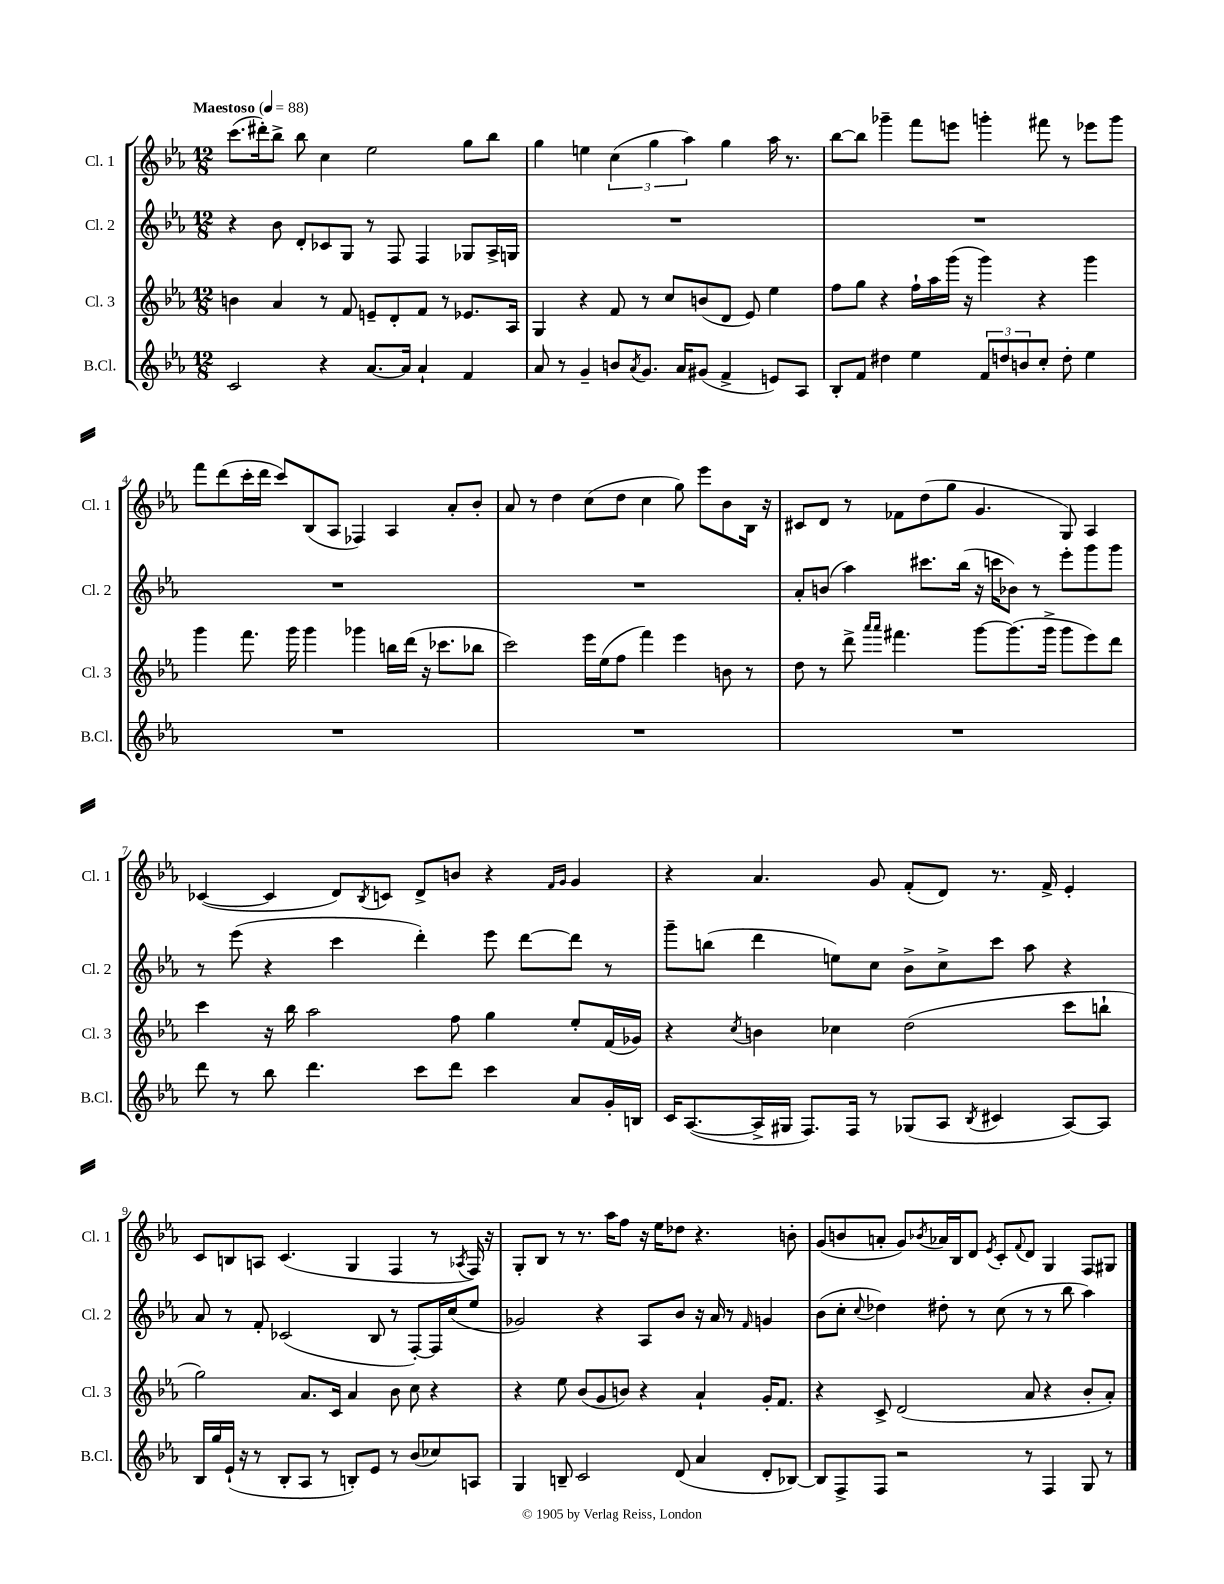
<<
\new StaffGroup <<
\new Staff = "s0" \with { instrumentName = "Cl. 1" shortInstrumentName = "Cl. 1" } {
    \clef treble \key ees \major \numericTimeSignature \time 12/8 \tempo "Maestoso" 4 = 88
    c'''8.( dis'''16-.) bes''8-> bes''8 c''4 ees''2 g''8 bes''8 |
    g''4 e''4 \tuplet 3/2 { c''4( g''4 aes''4) } g''4 aes''16 r8. |
    bes''8~ bes''8 ges'''4-- f'''8 e'''8 g'''4-. fis'''8 r8 ees'''8 g'''8 |
    f'''8 d'''8( c'''16-. d'''16 c'''8) bes8( aes8 fes4) aes4 aes'8-. bes'8-. |
    aes'8 r8 d''4 c''8( d''8 c''4 g''8) ees'''8 bes'8 bes16 r16 |
    cis'8 d'8 r8 fes'8 d''8( g''8 g'4. g8) aes4 |
    ces'4~( ces'4 d'8) \acciaccatura { bes8 } c'8 d'8-> b'8 r4 \grace { f'16 g'16 } g'4 |
    r4 aes'4. g'8 f'8-.( d'8) r8. f'16-> ees'4-. |
    c'8 b8 a8 c'4.( g4 f4 r8 \acciaccatura { aes8 } f16) r16 |
    g8-. bes8 r8 r8. aes''16 f''8 r16 ees''16 des''8 r4. b'8-. |
    g'8( b'8 a'8-. g'8) \acciaccatura { bes'8 } aes'16 bes16 d'8 \acciaccatura { ees'8 } c'8-. \appoggiatura { f'8 } d'8 g4 f8 gis8 \bar "|." |
}
\new Staff = "s1" \with { instrumentName = "Cl. 2" shortInstrumentName = "Cl. 2" } {
    \clef treble \key ees \major \numericTimeSignature \time 12/8
    r4 bes'8 d'8-. ces'8 g8 r8 f8 f4 ges8 aes16-> g16 |
    R1. |
    R1. |
    R1. |
    R1. |
    aes'8-. b'8( aes''4) cis'''8. bes''16( r16 c'''16 bes'8) r8 ees'''8-. g'''8 g'''8 |
    r8 ees'''8( r4 c'''4 d'''4-.) ees'''8 d'''8~ d'''8 r8 |
    g'''8-- b''8( d'''4 e''8) c''8 bes'8-> c''8-> c'''8 aes''8 r4 |
    aes'8 r8 f'8-. ces'2( bes8 r8 f8~-.) f16 c''16( ees''8 |
    ges'2) r4 aes8 bes'8 r16 aes'16 r8 \grace { f'16 } g'4 |
    bes'8( c''8-. \appoggiatura { c''8 } des''4) dis''8-. r8 c''8( r8 r8 bes''8 aes''4) \bar "|." |
}
\new Staff = "s2" \with { instrumentName = "Cl. 3" shortInstrumentName = "Cl. 3" } {
    \clef treble \key ees \major \numericTimeSignature \time 12/8
    b'4 aes'4 r8 f'8 e'8-- d'8-. f'8 r8 ees'8. aes16 |
    g4 r4 f'8 r8 c''8 b'8( d'8 ees'8) ees''4 |
    f''8 g''8 r4 f''16-! aes''16 g'''16( r16 g'''4) r4 g'''4 |
    g'''4 f'''8. g'''16 g'''4 ges'''4 b''16 d'''16( r16 ces'''8. bes''8 |
    c'''2) ees'''16 ees''16( f''8 f'''4) ees'''4 b'8 r8 |
    d''8 r8 d'''8-> \grace { aes'''16 aes'''16 } fis'''4. g'''8~ g'''8.( g'''16-> g'''8 ees'''8) d'''8 |
    c'''4 r16 bes''16 aes''2 f''8 g''4 ees''8-. f'16( ges'16) |
    r4 \acciaccatura { c''8 } b'4 ces''4 d''2( c'''8 b''8-! |
    g''2) aes'8. c'16 aes'4 bes'8 c''8 r4 |
    r4 ees''8 bes'8( g'8 b'8) r4 aes'4-! g'16-. f'8. |
    r4 c'8-> d'2( aes'8 r4 bes'8-. aes'8-.) \bar "|." |
}
\new Staff = "s3" \with { instrumentName = "B.Cl." shortInstrumentName = "B.Cl." } {
    \clef treble \key ees \major \numericTimeSignature \time 12/8
    c'2 r4 aes'8.~ aes'16 aes'4-! f'4 |
    aes'8 r8 g'4-- b'8 \acciaccatura { aes'8 } g'8. aes'16 gis'8( f'4-> e'8) aes8 |
    bes8-. f'8 dis''4 ees''4 \tuplet 3/2 { f'8 d''8 b'8 } c''8-. d''8-. ees''4 |
    R1. |
    R1. |
    R1. |
    d'''8 r8 bes''8 d'''4. c'''8 d'''8 c'''4 aes'8 g'16-. b16 |
    c'16 aes8.~( aes16-> gis16 f8.) f16 r8 ges8( aes8 \acciaccatura { bes8 } cis'4 aes8~) aes8 |
    bes16 g''16 ees'16-!( r16 r8 bes8-. aes8 r8 b8-.) ees'8 r8 bes'8( ces''8) a8 |
    g4 b8-- c'2 d'8( aes'4 d'8-. bes8~) |
    bes8 f8-> f8 r2 r8 f4 g8 r8 \bar "|." |
}
>>
>>
